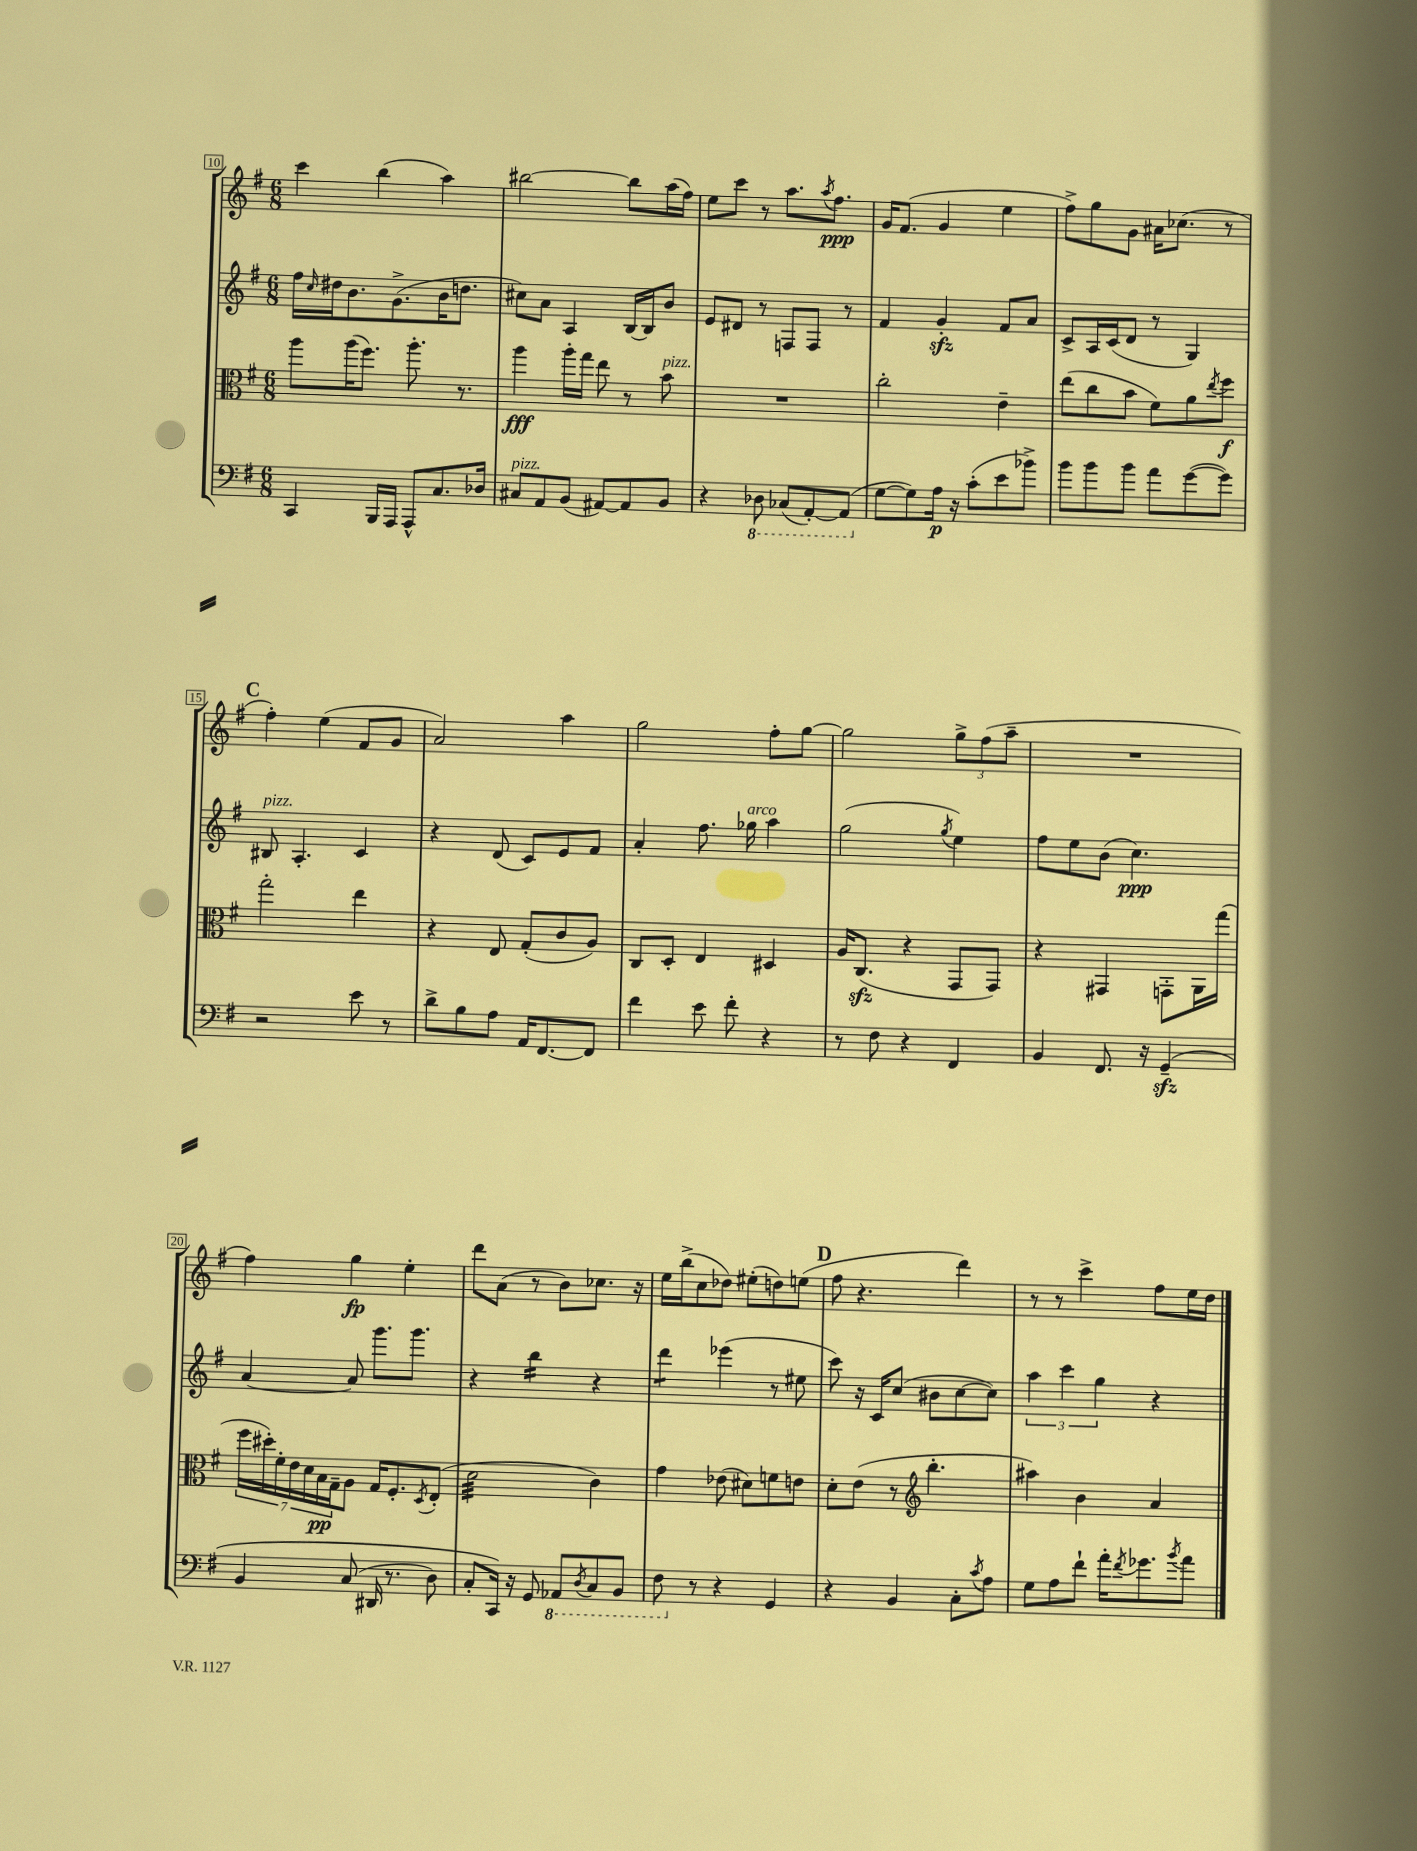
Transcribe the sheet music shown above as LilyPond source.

<<
\new StaffGroup <<
\new Staff = "s0" {
    \clef treble \key g \major \numericTimeSignature \time 6/8
    c'''4 b''4( a''4) |
    bis''2~ bis''8 a''16( fis''16) |
    e''8 c'''8 r8 a''8. \acciaccatura { a''8 } fis''8.\ppp |
    g'16 fis'8.( g'4 e''4 |
    fis''8->) g''8 g'8 ais'16 ces''8.( r8 |
    \mark \markup { \bold "C" } fis''4-.) e''4( fis'8 g'8 |
    a'2) a''4 |
    g''2 fis''8-. g''8~ |
    g''2 \tuplet 3/2 { g''8-> fis''8( a''8-- } |
    R2. |
    fis''4) g''4\fp e''4-. |
    d'''8 a'8( r8 b'8) ces''8. r16 |
    e''16 b''16->( c''8 des''8) eis''8-.( d''8) e''8( |
    \mark \markup { \bold "D" } fis''8 r4. d'''4) |
    r8 r8 c'''4-> fis''8 e''16 d''16 \bar "|." |
}
\new Staff = "s1" {
    \clef treble \key g \major \numericTimeSignature \time 6/8
    fis''16 \grace { c''16 } dis''16 b'8. g'8.->( b'16 d''8. |
    cis''8) a'8 a4 b16~ b16 b'8 |
    e'8 dis'8 r8 f8 f8 r8 |
    fis'4 g'4-.\sfz fis'8 a'8 |
    c'8-> a16 c'16( d'8 r8 g4) |
    \mark \markup { \bold "C" } bis8^\markup { \italic "pizz." } a4.-. c'4 |
    r4 d'8( c'8) e'8 fis'8 |
    a'4-. fis''8. ges''16^\markup { \italic "arco" } a''4 |
    g''2( \acciaccatura { g''8 } e''4) |
    fis''8 e''8 b'8( c''4.\ppp) |
    a'4~ a'8 g'''8. g'''8. |
    r4 b''4:16 r4 |
    d'''4:8 ees'''4( r8 eis''8 |
    \mark \markup { \bold "D" } c'''8) r16 c'16 c''8( bis'8 c''8~ c''8) |
    \tuplet 3/2 { a''4 c'''4 g''4 } r4 \bar "|." |
}
\new Staff = "s2" {
    \clef alto \key g \major \numericTimeSignature \time 6/8
    a''8 a''16( fis''8.) a''8.-. r8. |
    a''4\fff a''16-. g''16 e''8 r8 b'8^\markup { \italic "pizz." } |
    R2. |
    c''2-. e'4-- |
    e''8( c''8 b'8 fis'8) a'8 \acciaccatura { e''8 } fis''8\f |
    \mark \markup { \bold "C" } g''2-. e''4 |
    r4 e8 g8-.( c'8 a8) |
    c8 d8-. e4 dis4 |
    a16 c8.\sfz( r4 g,8 g,8) |
    r4 gis,4 g,8-. a,16 g''16( |
    \tuplet 7/4 { fis''16 dis''16-.) fis'16-. e'16 d'16 b16\pp g16-- } a8 g16 fis8.-. \acciaccatura { d8 } e8-.( |
    d'2:32 c'4) |
    g'4 ees'8( dis'8) f'8 e'8 |
    \mark \markup { \bold "D" } d'8-. e'8( r8 \clef treble b''4.-. |
    ais''4) b'4 a'4 \bar "|." |
}
\new Staff = "s3" {
    \clef bass \key g \major \numericTimeSignature \time 6/8
    c,4 b,,16 a,,16 a,,8-^ c8. des16 |
    cis8^\markup { \italic "pizz." } a,8 b,8( ais,8~) ais,8 b,8 |
    r4 \ottava #-1 des,8 ces,8( a,,8~-.) a,,8( \ottava #0 |
    g8~ g8) a16\p r16 c'8-.( e'8 bes'8->) |
    b'8 b'8 b'8 a'8 g'8~( g'8) |
    \mark \markup { \bold "C" } r2 e'8 r8 |
    d'8-> b8 a8 a,16 fis,8.~ fis,8 |
    fis'4 e'8 fis'8-. r4 |
    r8 fis8 r4 fis,4 |
    b,4 fis,8. r16 g,4--\sfz\( |
    b,4 c8( dis,16 r8. d8) |
    c8-. c,16\) r16 g,8 \ottava #-1 aes,,8 \acciaccatura { d,8 } c,8 b,,8 |
    fis,8 \ottava #0 r8 r4 g,4 |
    \mark \markup { \bold "D" } r4 b,4 c8-. \acciaccatura { c'8 } a8 |
    g8 a8 fis'8-! a'16-. \acciaccatura { fis'8 } ges'8. \acciaccatura { b'8 } a'8 \bar "|." |
}
>>
>>
\layout { \context { \Score currentBarNumber = #10 \override BarNumber.stencil = #(make-stencil-boxer 0.1 0.3 ly:text-interface::print) } }
